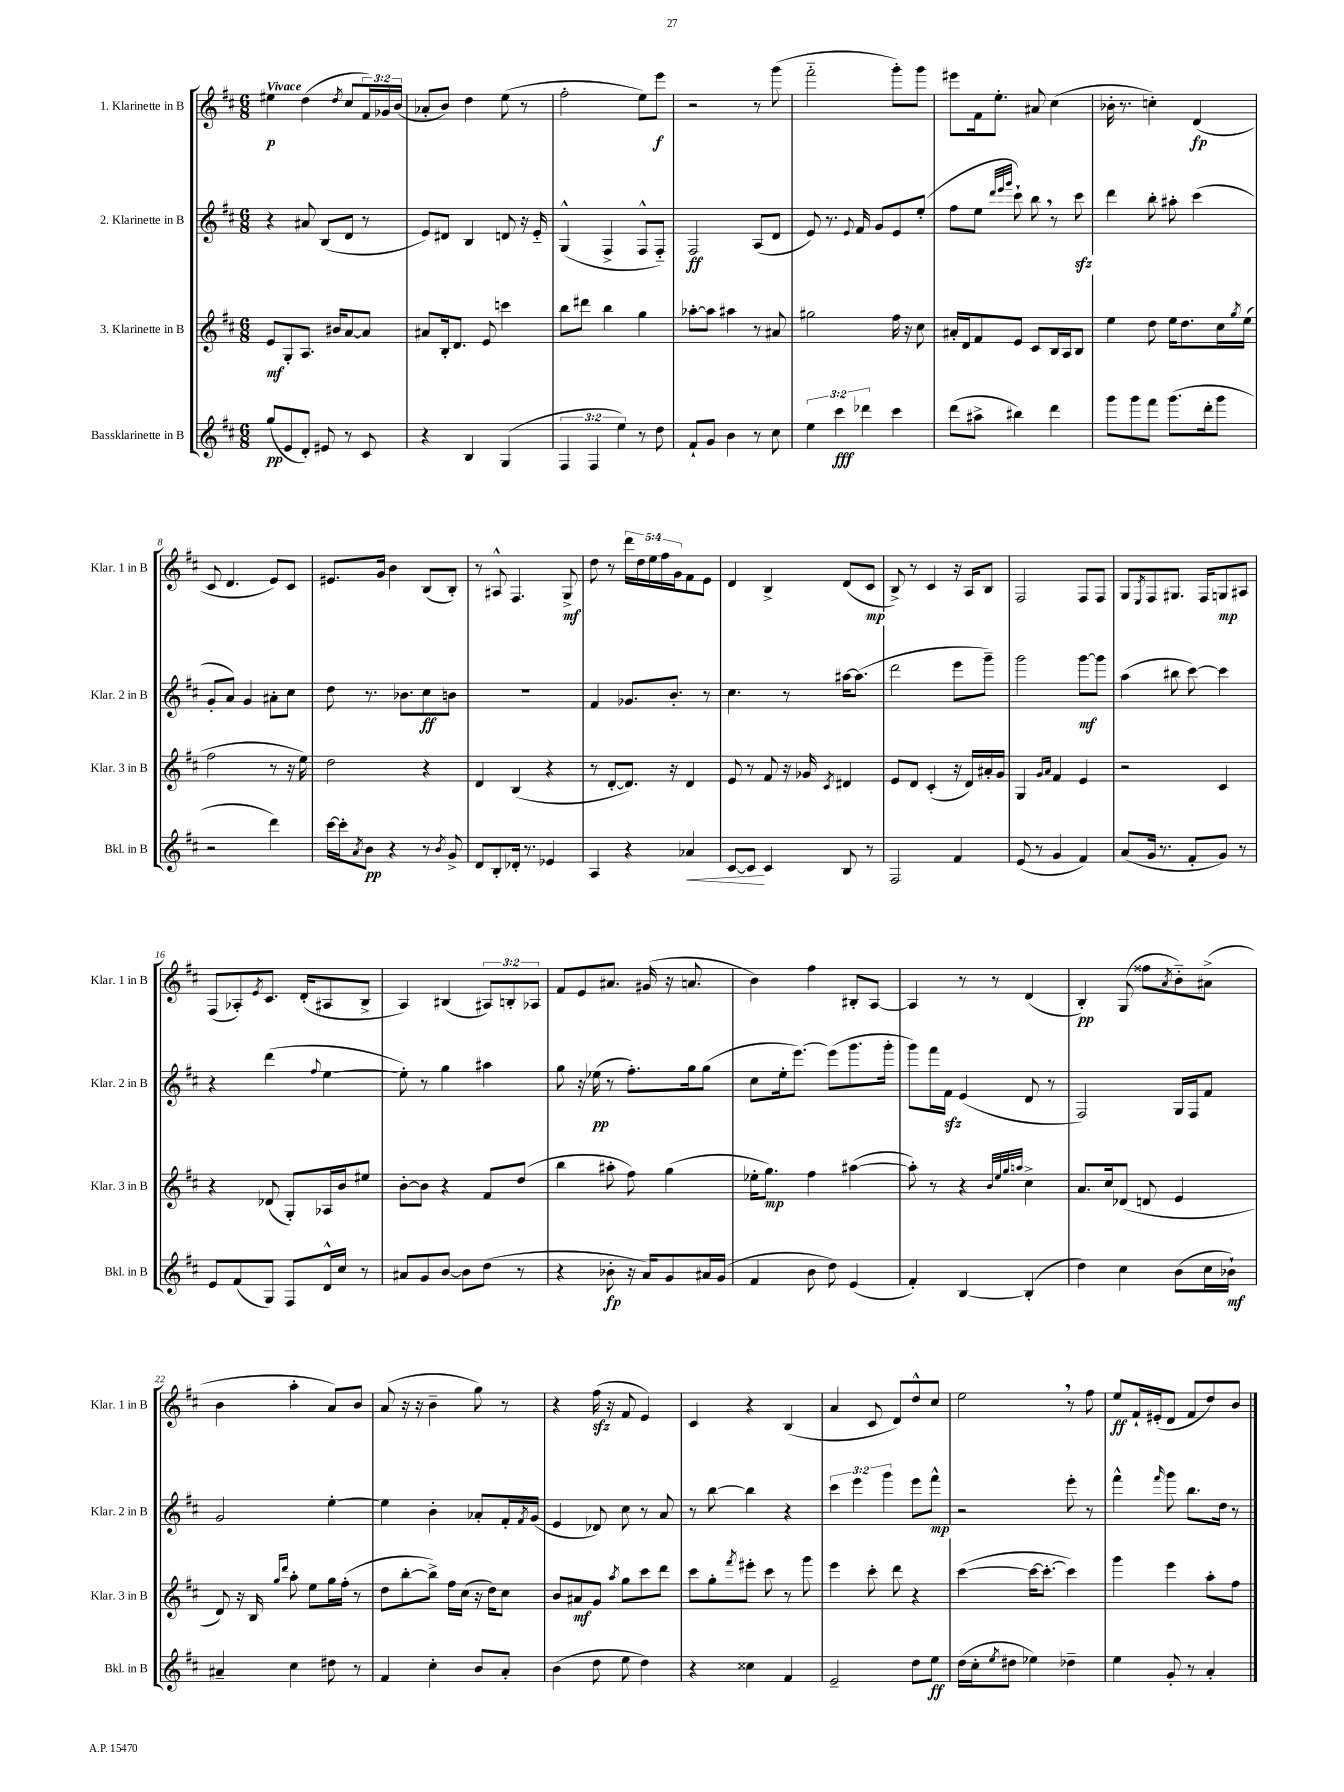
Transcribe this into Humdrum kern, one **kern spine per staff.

**kern	**kern	**kern	**kern
*staff4	*staff3	*staff2	*staff1
*clefG2	*clefG2	*clefG2	*clefG2
*k[f#c#]	*k[f#c#]	*k[f#c#]	*k[f#c#]
*M6/8	*M6/8	*M6/8	*M6/8
(8gg	8e	4r	4ee#
8e	8G'	.	.
8d')	8.A	8a#	(4dd
8e#	.	(8B	.
.	16b#	.	.
.	.	.	8qdd
8r	[8a	8d	8cc#
8c#	8a]	8r	24f#)
.	.	.	24g-
.	.	.	(24b
=	=	=	=
4r	8a#	8e)	8a-'
.	16B'	8d#	8b)
.	8.d	.	.
4B	.	4B	4dd
.	8e	.	.
(4G	4ccc	8d	(8ee
.	.	16r	8r
.	.	16e'~	.
=	=	=	=
6F#	8bb	(4G^^	2ff#'
.	8ddd#	.	.
6F#	.	.	.
.	4bb	4F#^	.
6ee)	.	.	.
8r	4gg	8F#^^	8ee)
8dd	.	8F#'~)	8eee
=	=	=	=
8f#`	[8aa-'	2F#	2r
8g	8aa-]	.	.
4b	4aa#	.	.
8r	8r	(8A	8r
8cc#	8a#	8d	(8ggg
=	=	=	=
6ee	2gg#	8e)	2fff#'~
.	.	8.r	.
6ccc#	.	.	.
.	.	8qqe	.
.	.	16f#	.
6ddd-	.	.	.
.	.	8g	.
4ccc#	16ff#	8e	8ggg')
.	16r	.	.
.	8cc#	(8ee'	8ggg
=	=	=	=
(8ddd	16a#'	8ff#	8eee#
.	16d	.	.
8aa#^	8f#	8ee	16f#
.	.	.	8.ee'
.	.	32qqddd	.
.	.	32qqeee	.
.	.	32qqggg	.
4bb#)	8e	8ccc#`)	.
.	8c#	8bb	8a#
4ddd	16B	8r	(4cc#
.	16A	.	.
.	8B	8ccc#	.
=	=	=	=
8ggg	4ee	4ddd	16b-'
.	.	.	8.r
8ggg	.	.	.
8fff#	8dd	8bb'	4cc')
(8.ggg	16ee	8aa#'	.
.	8.dd	.	.
.	.	(4ccc#	(4d
16ddd'	.	.	.
8ggg	16cc#	.	.
.	8qgg	.	.
.	(16ee	.	.
=	=	=	=
2r	2ff#	8g'	8c#
.	.	8a)	4.d
.	.	4g	.
4ddd)	8r	8a#'	8e)
.	16r	8cc#	8c#
.	16ee)	.	.
=	=	=	=
[16ccc#	2dd	8dd	8.e#
16ccc#']	.	.	.
8qa	.	.	.
8b	.	8.r	.
.	.	.	16g
4r	.	.	4b
.	.	8.b-	.
8r	4r	8cc#	(8B
8qb	.	.	.
8g^	.	8b	8B')
=	=	=	=
8d	4d	2.r	8r
8B'	.	.	8A#^^
16d-'	(4B	.	4.F#
8.r	.	.	.
4e-	4r	.	.
.	.	.	8G^
=	=	=	=
4A	8r	4f#	8dd
.	[8d'	.	8r
4r	8.d])	8.g-	20ddd
.	.	.	20dd
.	.	.	20ee
.	.	.	20ff#
.	16r	8.b'	.
.	.	.	20g
4a-	4d	.	8f#
.	.	8r	8e
=	=	=	=
[8c#	8e	4.cc#	4d
8c#]	8r	.	.
4c#	8f#	.	4B^
.	16r	8r	.
.	16g-	.	.
.	8qc#	.	.
8B	4d#	[16aa#	(8d
.	.	(8.aa#]	.
8r	.	.	8c#
=	=	=	=
2F#	8e	2ddd	8B^)
.	8d	.	8r
.	(4c#'	.	4c#
4f#	16r	8eee	16r
.	16d)	.	16A
.	16a#'	8ggg~)	8B
.	16g	.	.
=	=	=	=
(8e	4G	2ggg	2F#
8r	.	.	.
.	16qqg	.	.
.	16qqa	.	.
4g	4f#	.	.
4f#)	4e	[8ggg	8F#
.	.	8ggg]	8F#
=	=	=	=
(8a	2r	(4aa	8G
.	.	.	8qE
16g	.	.	8F#
8.r	.	.	.
.	.	8bb#	8.G#
8f#'	.	[8ccc#)	.
.	.	.	16F#
8g)	4c#	4ccc#]	8G
8r	.	.	8A#
=	=	=	=
8e	4r	4r	(8F#
(8f#	.	.	8A-')
.	.	.	8qe
8G)	(8d-	(4ddd	8.c#
8F#	8G')	.	.
.	.	.	(16d'
.	.	8qqff#	.
16d^^	16A-	[4ee	8A#
16cc#	16b	.	.
8r	8ee#	.	8B^
=	=	=	=
8a#	[8b'	8ee'])	4A)
8g	8b]	8r	.
[8b	4r	4gg	(4B#
8b]	.	.	.
(8dd	8f#	4aa#	12A#)
.	.	.	12B'
8r	(8dd	.	.
.	.	.	12A-
=	=	=	=
4r	4bb	8gg	8f#
.	.	16r	8e
.	.	(16ee-	.
8b-'	8aa#'	8r	8.a#
16r	8ff#)	8.ff#')	.
16a)	.	.	(16g#
8g	(4gg	.	16r
.	.	16gg	8.a
16a#	.	(8gg	.
(16g	.	.	.
=	=	=	=
4f#	16ee-'	8cc#	4b)
.	8.gg)	.	.
.	.	16ee'	.
.	.	[8.eee)	.
8b	4ff#	.	4ff#
8dd)	.	(8eee]	.
(4e	([4aa#	8.ggg	8B#'
.	.	.	[8A
.	.	16ggg'	.
=	=	=	=
4f#')	8aa#'])	8ggg)	4A]
.	8r	16fff#	.
.	.	16f#	.
[4B	4r	(4e	8r
.	.	.	8r
.	32qqb	.	.
.	32qqee	.	.
.	32qqgg	.	.
.	32qqaa	.	.
(4B']	4cc#^	8d	(4d
.	.	8r	.
=	=	=	=
4dd)	8.a	2F#)	4B')
.	16cc#	.	.
4cc#	(8d-	.	(8G
.	8d	.	8ff##
.	.	.	8qa
(8b	4e	16G	8b'~)
.	.	16F#	.
16cc#	.	8f#	(8a#^
16b-`)	.	.	.
=	=	=	=
4a#~	8d)	2g	4b
.	16r	.	.
.	16B	.	.
.	16qqgg	.	.
.	16qqddd	.	.
4cc#	8aa'	.	4aa'
.	8ee	.	.
8dd#	16gg	[4ee'	8a)
.	(16ff#'	.	.
8r	8r	.	8b
=	=	=	=
4f#	8dd	4ee]	(8a
.	[8bb'	.	16r
.	.	.	16r
4cc#'	8bb^])	4b'	4b~
.	16ff#	.	.
.	(16cc#	.	.
8b	16r	8a-'	8gg)
.	16dd)	.	.
8a'	8cc#	16f#'	8r
.	.	8qf#	.
.	.	(16g	.
=	=	=	=
(4b	8b	4e	4r
.	8a#	.	.
8dd	8g	8d-)	(16ff#
.	.	.	16r
.	8qaa	.	.
8ee	8gg	8cc#	8f#
4dd)	8ccc#	8r	4e)
.	8ddd	8a	.
=	=	=	=
4r	8ccc#	8r	4c#
.	8gg'	[8bb	.
.	8qfff#	.	.
4cc##	8eee#'	4bb]	4r
.	8ccc#	.	.
4f#	8r	4r	(4B
.	8ggg	.	.
=	=	=	=
2e~	4eee	6ccc#	4a
.	.	6eee	.
.	8ccc#'	.	8c#
.	.	6ggg	.
.	8ddd	.	8d)
8dd	4r	8eee	8dd^^
8ee	.	8fff#^^	8cc#
=	=	=	=
(16dd	([4ccc#	2r	2ee
16cc#'	.	.	.
8qee	.	.	.
8dd#	.	.	.
4ee-)	16ccc#_	.	.
.	8.ccc#'_	.	.
4dd-~	4ccc#])	8eee'	8r
.	.	8r	8ff#
=	=	=	=
4ee	4ggg	4fff#^^	8ee
.	.	.	16f#`
.	.	.	(16e#'
.	.	16qqfff#	.
8g'	4eee	8ggg	8d
8r	.	8.bb	8f#
4a'	8aa'	.	8dd)
.	.	16dd	.
.	8ff#	8r	8b
==	==	==	==
*-	*-	*-	*-
